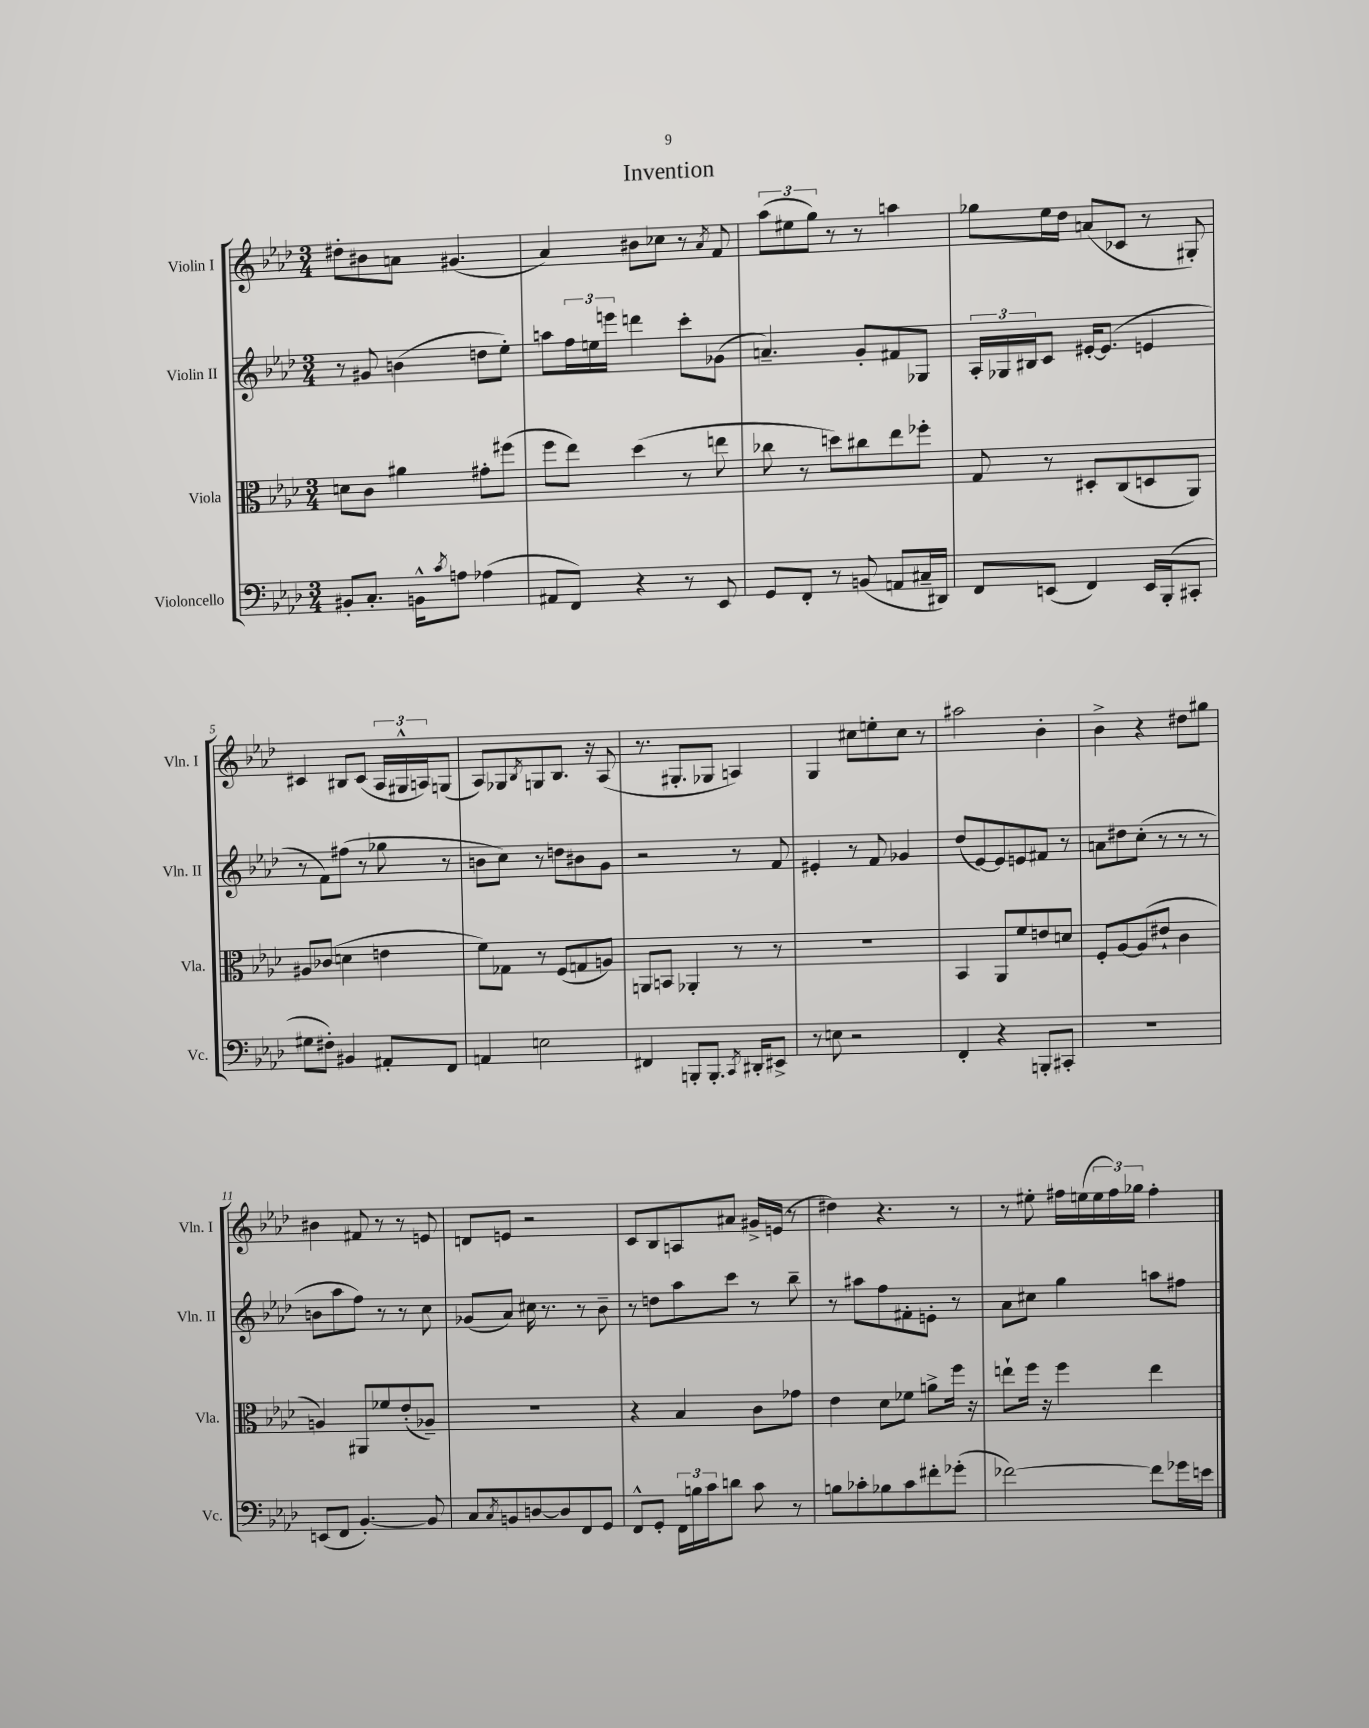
\header { title = "Invention" }
<<
\new StaffGroup <<
\new Staff = "s0" \with { instrumentName = "Violin I" shortInstrumentName = "Vln. I" } {
    \clef treble \key aes \major \numericTimeSignature \time 3/4
    dis''8-. bis'8 a'8 gis'4.( |
    aes'4) bis'8 ces''8 r8 \acciaccatura { aes'8 } f'8 |
    \tuplet 3/2 { aes''8( eis''8 g''8) } r8 r8 a''4 |
    ges''8 ees''16 des''16 a'8( ces'8 r8 gis8-.) |
    cis'4 bis8 cis'8( \tuplet 3/2 { aes16 gis16-^ a16) } g8( |
    aes8) ges8 \acciaccatura { bes8 } g8 bes8. r16 aes8( |
    r8. gis8.-. ges8 a4) |
    g4 cis''8 e''8-. cis''8 r8 |
    ais''2 bes'4-. |
    bes'4-> r4 dis''8 gis''8 |
    bis'4 fis'8 r8 r8 e'8 |
    d'8 e'8 r2 |
    c'8 bes8 a8 ais'8 gis'16-> e'16( r8 |
    dis''4) r4. r8 |
    r8 eis''8-. fis''16 e''16( \tuplet 3/2 { e''16 fis''16) ges''16 } fis''4-. \bar "|." |
}
\new Staff = "s1" \with { instrumentName = "Violin II" shortInstrumentName = "Vln. II" } {
    \clef treble \key aes \major \numericTimeSignature \time 3/4
    r8 gis'8 b'4( d''8 ees''8-.) |
    a''8 \tuplet 3/2 { f''16 e''16 e'''16 } d'''4 c'''8-. ges'8( |
    a'4.--) g'8-. fis'8 ges8 |
    \tuplet 3/2 { aes16-. ges16 bis16 } c'8 eis'16~-. eis'8.( e'4 |
    r8 f'8) fis''8( r8 ges''8 r8 |
    b'8 c''8) r8 d''8 bis'8 g'8 |
    r2 r8 f'8 |
    eis'4-. r8 f'8 ges'4 |
    des''8( ees'8~) ees'8 e'8 fis'8 r8 |
    a'8 dis''8 c''8-.( r8 r8 r8 |
    b'8 aes''8 f''8) r8 r8 c''8 |
    ges'8( aes'8) cis''16 r8. r8 bes'8-- |
    r8 d''8 aes''8 c'''8 r8 bes''8-- |
    r8 ais''8 f''8 fis'8-. e'8-. r8 |
    aes'8 cis''8 g''4 a''8 fis''8 \bar "|." |
}
\new Staff = "s2" \with { instrumentName = "Viola" shortInstrumentName = "Vla." } {
    \clef alto \key aes \major \numericTimeSignature \time 3/4
    d'8 c'8 ais'4 gis'8-. fis''8( |
    f''8 ees''8) des''4( r8 e''8 |
    ces''8 r8 d''8) cis''8 ees''8 fes''8-. |
    g8 r8 dis8-. c8( d8 aes,8) |
    ais8 ces'8( d'4 e'4 |
    f'8) ges8 r8 f8( g8 a8) |
    a,8 b,8 aes,4-. r8 r8 |
    R2. |
    bes,4 aes,8 f'8 e'8 d'8 |
    f8-. aes8~ aes8( eis'8-! c'4 |
    a4) ais,8 fes'8 ees'8-.( aes8--) |
    R2. |
    r4 bes4 c'8 ges'8 |
    ees'4 des'8 fes'8 a'8-> f''16 r16 |
    e''8-! f''16 r16 f''4 e''4 \bar "|." |
}
\new Staff = "s3" \with { instrumentName = "Violoncello" shortInstrumentName = "Vc." } {
    \clef bass \key aes \major \numericTimeSignature \time 3/4
    bis,8-. c8.-. b,16-^ \acciaccatura { c'8 } a8 aes4( |
    ais,8 f,8) r4 r8 ees,8 |
    g,8 f,8-. r8 b,8( a,8 cis16-- dis,16) |
    f,8 e,8( f,4) e,16 bes,,16-.( cis,8-. |
    gis8 fis8-.) bis,4 ais,8-. f,8 |
    a,4 e2 |
    fis,4 b,,8-. b,,8.-. \acciaccatura { c,8 } dis,16-. eis,8-> |
    r8 e8 r2 |
    f,4-. r4 b,,8-. cis,8-. |
    R2. |
    e,8( f,8 bes,4.~-.) bes,8 |
    c8 \acciaccatura { c8 } b,8 d8~ d8 f,8 g,8 |
    f,8-^ g,8-. \tuplet 3/2 { f,16 b16 c'16 } d'8 c'8 r8 |
    b8 ces'8-. bes8 ces'8 fis'8-. ges'8-.( |
    fes'2~) fes'8 ges'16 e'16 \bar "|." |
}
>>
>>
